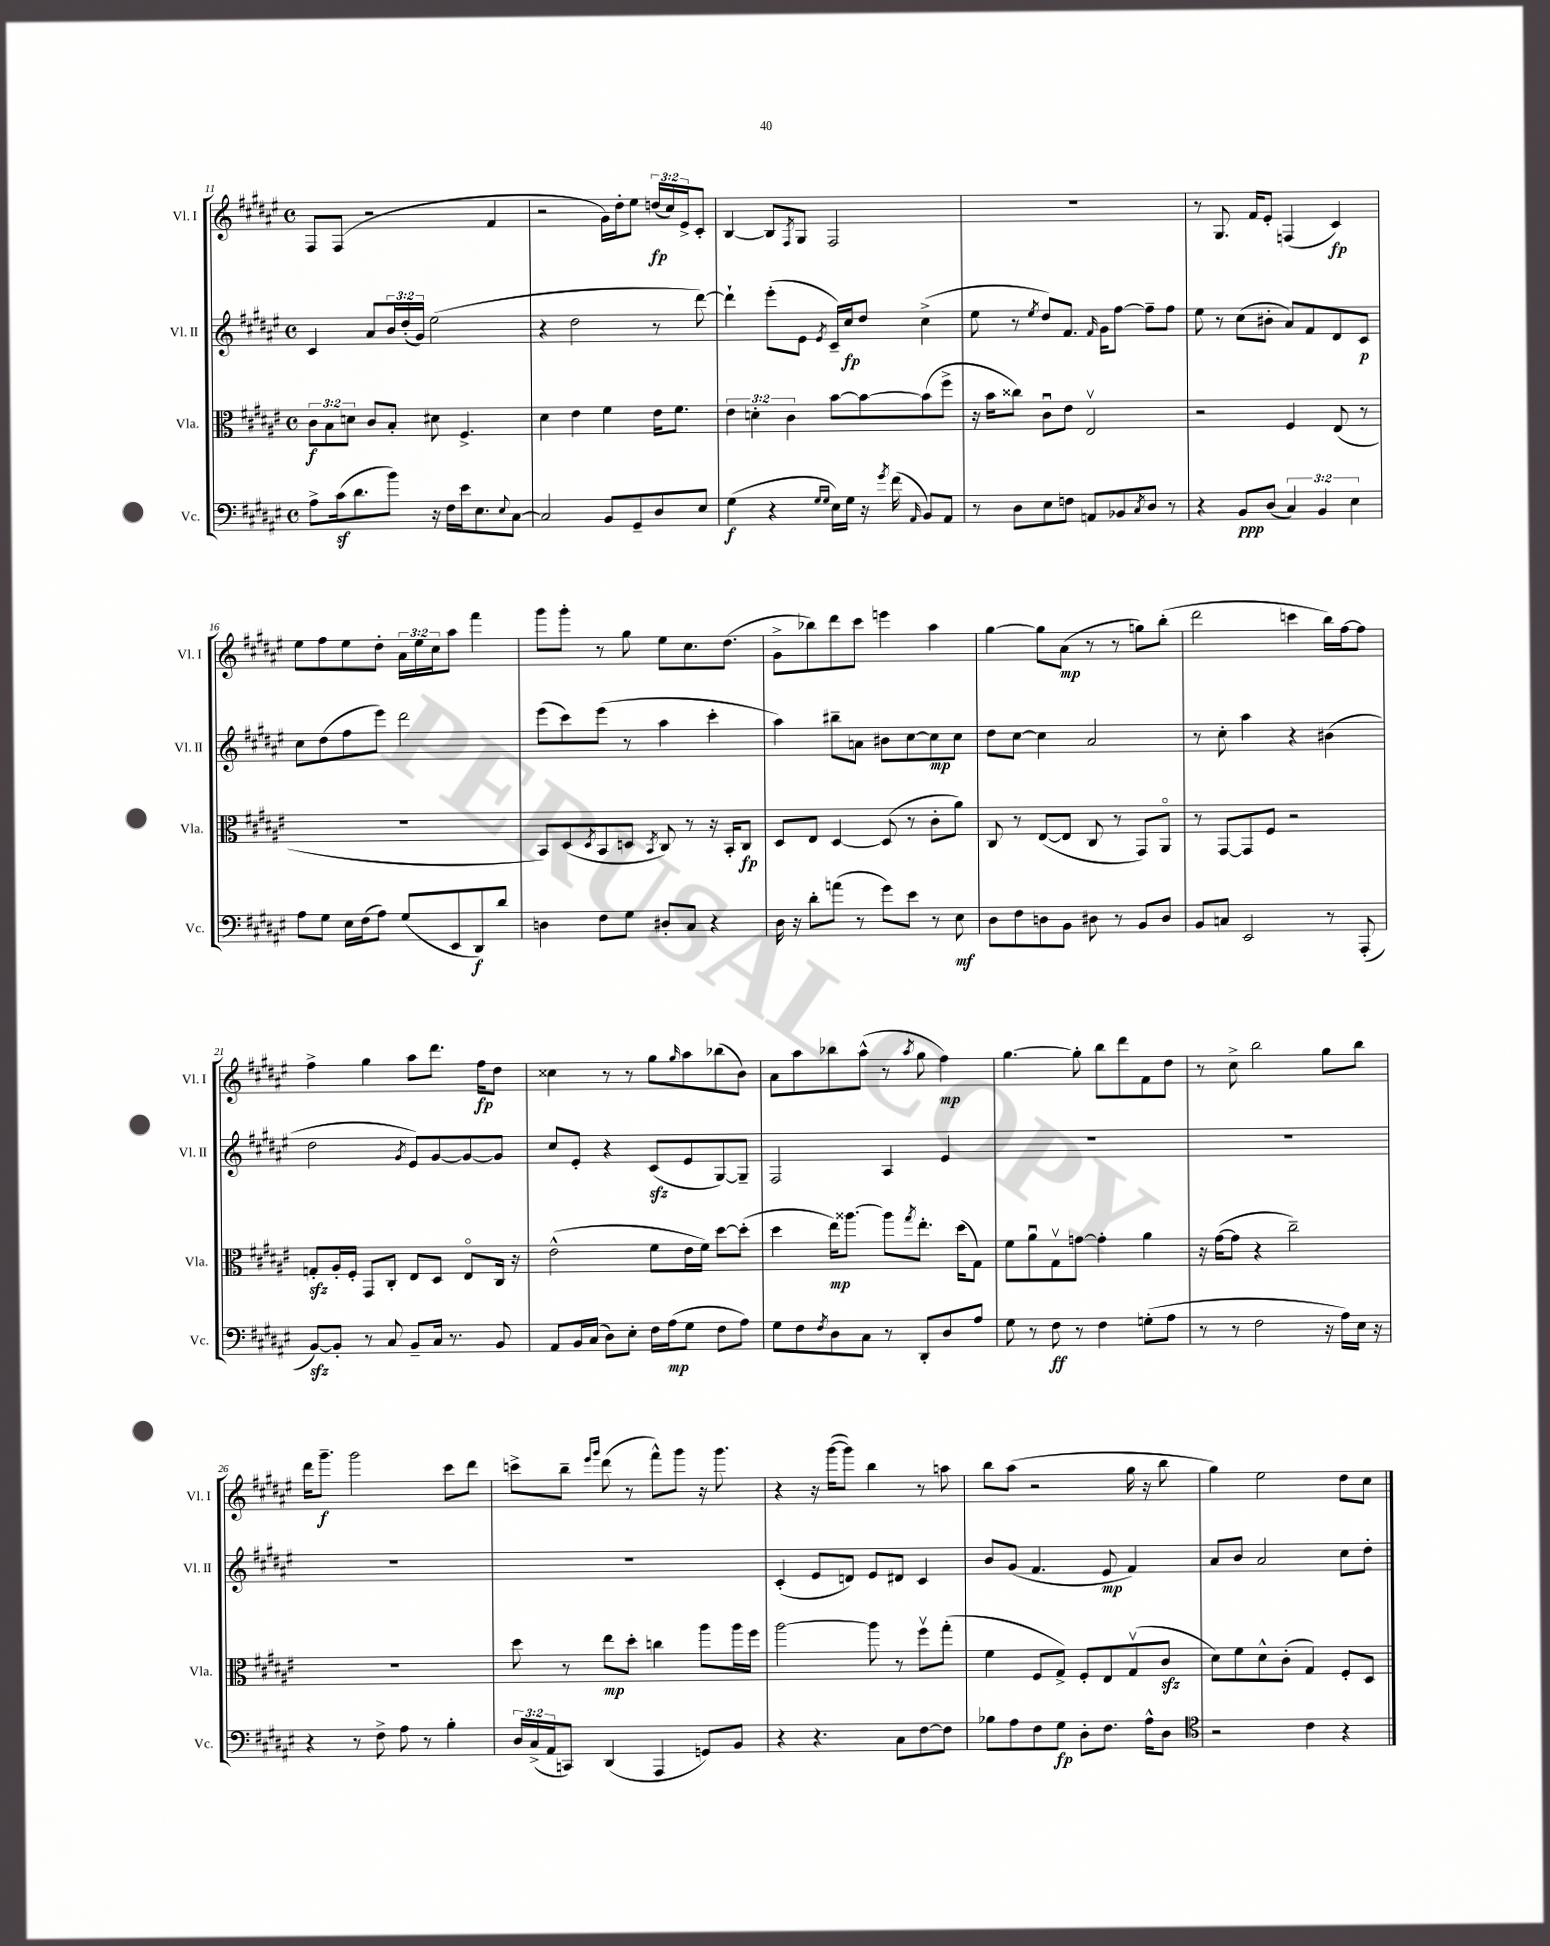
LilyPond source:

<<
\new StaffGroup <<
\new Staff = "s0" \with { instrumentName = "Vl. I" shortInstrumentName = "Vl. I" } {
    \clef treble \key fis \major \defaultTimeSignature \time 4/4 \override Staff.TupletNumber.text = #tuplet-number::calc-fraction-text
    fis8 fis8( r2 fis'4 |
    r2 gis'16) dis''16-. eis''8 \tuplet 3/2 { d''16\fp( cis''16) eis'16-> } cis'8-. |
    b4~ b8 \acciaccatura { fis8 } gis8 fis2 |
    R1 |
    r8 gis8. fis'16 eis'8-. f4( cis'4\fp) |
    eis''8 fis''8 eis''8 dis''8-. \tuplet 3/2 { ais'16 eis''16 cis''16 } ais''8 fis'''4 |
    gis'''8 gis'''8-. r8 gis''8 eis''8 cis''8. dis''8.( |
    gis'8-> bes''8) dis'''8 cis'''8 e'''4 ais''4 |
    gis''4~ gis''8 ais'8\mp( r8 r8 g''8) b''8-.( |
    dis'''2 c'''4 b''16) fis''16~ fis''8 |
    fis''4-> gis''4 ais''8 dis'''8. fis''16\fp dis''8 |
    cisis''4 r8 r8 gis''8 \grace { gis''16 } ais''8 bes''8( b'8) |
    ais'8 ais''8 bes''8 ais''8-^( r8 \acciaccatura { ais''8 } gis''8 fis''4\mp) |
    gis''4.~ gis''8-. b''8 dis'''8 fis'8 dis''8 |
    r8 cis''8-> b''2 gis''8 b''8 |
    dis'''16 gis'''8.--\f gis'''2 cis'''8 dis'''8 |
    c'''8-> b''8-- \grace { eis'''16 gis'''16 } dis'''8( r8 fis'''8-^) gis'''8 r16 gis'''8. |
    r4 r16 gis'''16~( gis'''8) b''4 r8 a''8 |
    b''8 ais''8( r2 gis''16 r16 b''8 |
    gis''4) eis''2 dis''8 cis''8 \bar "|." |
}
\new Staff = "s1" \with { instrumentName = "Vl. II" shortInstrumentName = "Vl. II" } {
    \clef treble \key fis \major \defaultTimeSignature \time 4/4 \override Staff.TupletNumber.text = #tuplet-number::calc-fraction-text
    cis'4 ais'8 \tuplet 3/2 { b'16 dis''16-.( gis'16) } eis''2( |
    r4 dis''2 r8 dis'''8~) |
    dis'''4-! eis'''8-.( eis'8 \acciaccatura { eis'8 } cis'16--) cis''16\fp dis''8 cis''4->( |
    eis''8 r8 \acciaccatura { eis''8 } dis''8) fis'8. \grace { fis'16 } gis'16 fis''8~ fis''8-- fis''8 |
    eis''8 r8 cis''8( bis'8-. ais'8) fis'8 dis'8 cis'8\p |
    cis''8 dis''8( fis''8 eis'''8) dis'''2 |
    eis'''8( cis'''8) eis'''8( r8 ais''4 cis'''4-. |
    ais''4) bis''8-- a'8 bis'8 cis''8~ cis''8\mp cis''8 |
    dis''8 cis''8~ cis''4 ais'2 |
    r8 cis''8-. ais''4 r4 bis'4( |
    dis''2 \acciaccatura { gis'8 } eis'8) gis'8~ gis'8~ gis'8 |
    cis''8 eis'8-. r4 cis'8\sfz( eis'8 gis8~) gis8-- |
    fis2 ais4 eis'4 |
    R1 |
    R1 |
    R1 |
    R1 |
    cis'4-.( eis'8 d'8) eis'8 dis'8 cis'4 |
    b'8 gis'8( fis'4. eis'8\mp fis'4) |
    ais'8 b'8 ais'2 cis''8 dis''8-. \bar "|." |
}
\new Staff = "s2" \with { instrumentName = "Vla." shortInstrumentName = "Vla." } {
    \clef alto \key fis \major \defaultTimeSignature \time 4/4 \override Staff.TupletNumber.text = #tuplet-number::calc-fraction-text
    \tuplet 3/2 { cis'8\f b8 d'8 } cis'8 b8-. dis'8 fis4.-> |
    dis'4 eis'4 fis'4 eis'16 fis'8. |
    \tuplet 3/2 { eis'4 d'4-. cis'4 } b'8~ b'8~ b'8( fis''8-> |
    r16 b'16 cisis''8) cis'8\downbow eis'8 eis2\upbow |
    r2 fis4 eis8( r8 |
    R1 |
    b,8) dis8( \acciaccatura { dis8 } b,8 d8 \acciaccatura { b,8 } cis8) r8 r16 b,16-. cis8\fp |
    dis8 eis8 dis4~ dis8( r8 cis'8-. ais'8) |
    cis8 r8 eis8~( eis8 cis8 r8 gis,8) ais,8\flageolet |
    r8 gis,8~ gis,8 fis8 r2 |
    g8-.\sfz ais16-. fis16-. gis,8 cis8-. eis8 dis8 eis8\flageolet cis16 r16 |
    eis'2-^( fis'8 eis'16 fis'16) dis''8~ dis''8-.( |
    dis''4 eis''16\mp) aisis''8.~ aisis''8 \acciaccatura { gis''8 } eis''8.-. dis''16( gis8) |
    fis'8 ais'8\downbow gis8\upbow g'8~ g'4-. ais'4 |
    r16 gis'16~( gis'8 r4 cis''2--) |
    R1 |
    dis''8 r8 eis''8\mp dis''8-. c''4 ais''8 ais''16 fis''16 |
    ais''2~ ais''8 r8 fis''8\upbow gis''8-.( |
    fis'4 fis8 gis8->) fis8-. eis8 gis8\upbow( cis'8\sfz |
    dis'8) fis'8 dis'8-^ cis'8-.( gis4) fis8-. dis8 \bar "|." |
}
\new Staff = "s3" \with { instrumentName = "Vc." shortInstrumentName = "Vc." } {
    \clef bass \key fis \major \defaultTimeSignature \time 4/4 \override Staff.TupletNumber.text = #tuplet-number::calc-fraction-text
    ais8-> cis'16\sf( dis'8. b'8) r16 fis16 eis'16 eis8. \appoggiatura { eis8 } cis8~ |
    cis2 b,8 gis,8-- dis8 eis8 |
    gis4\f( r4 \grace { gis16 gis16 } eis16) gis16 r16 \acciaccatura { gis'8 } fis'16( \grace { ais,16 } b,8) ais,8 |
    r8 dis8 eis8 f8 a,8 bes,8 \acciaccatura { cis8 } dis8 r8 |
    r4 b,8\ppp dis8( \tuplet 3/2 { cis4) b,4 eis4 } |
    ais8 gis8 eis16 fis16( ais8) gis8( eis,8 dis,8\f) dis'8 |
    d4 fis8 gis8 dis8-. cis8 r4 |
    dis16 r16 dis'8-. a'8( r8 gis'8) eis'8 r8 eis8\mf |
    dis8 fis8 d8 b,8 dis8 r8 b,8 dis8 |
    b,8 c8 eis,2 r8 ais,,8-.( |
    b,8~\sfz) b,8-. r8 cis8 b,8-- cis16 r8. b,8 |
    ais,8 b,16 cis16( dis8) eis8-. fis16 ais16\mp( gis8 fis8 ais8) |
    gis8 fis8 \acciaccatura { fis8 } dis8 cis8 r8 dis,8-. dis8 ais8 |
    gis8 r8 fis8\ff r8 fis4 g8-.( ais8 |
    r8 r8 fis2 r16 ais16) eis16 r16 |
    r4 r8 fis8-> ais8 r8 b4-. |
    \tuplet 3/2 { dis16 cis16->( ais,16 } c,8) dis,4( ais,,4 g,8) b,8 |
    r4 r4. cis8 fis8~ fis8 |
    bes8 ais8 fis8 gis8\fp dis8-. fis8. ais16-^ dis8 |
    \clef tenor r2 cis'4 r4 \bar "|." |
}
>>
>>
\layout { \context { \Score currentBarNumber = #11 } }
